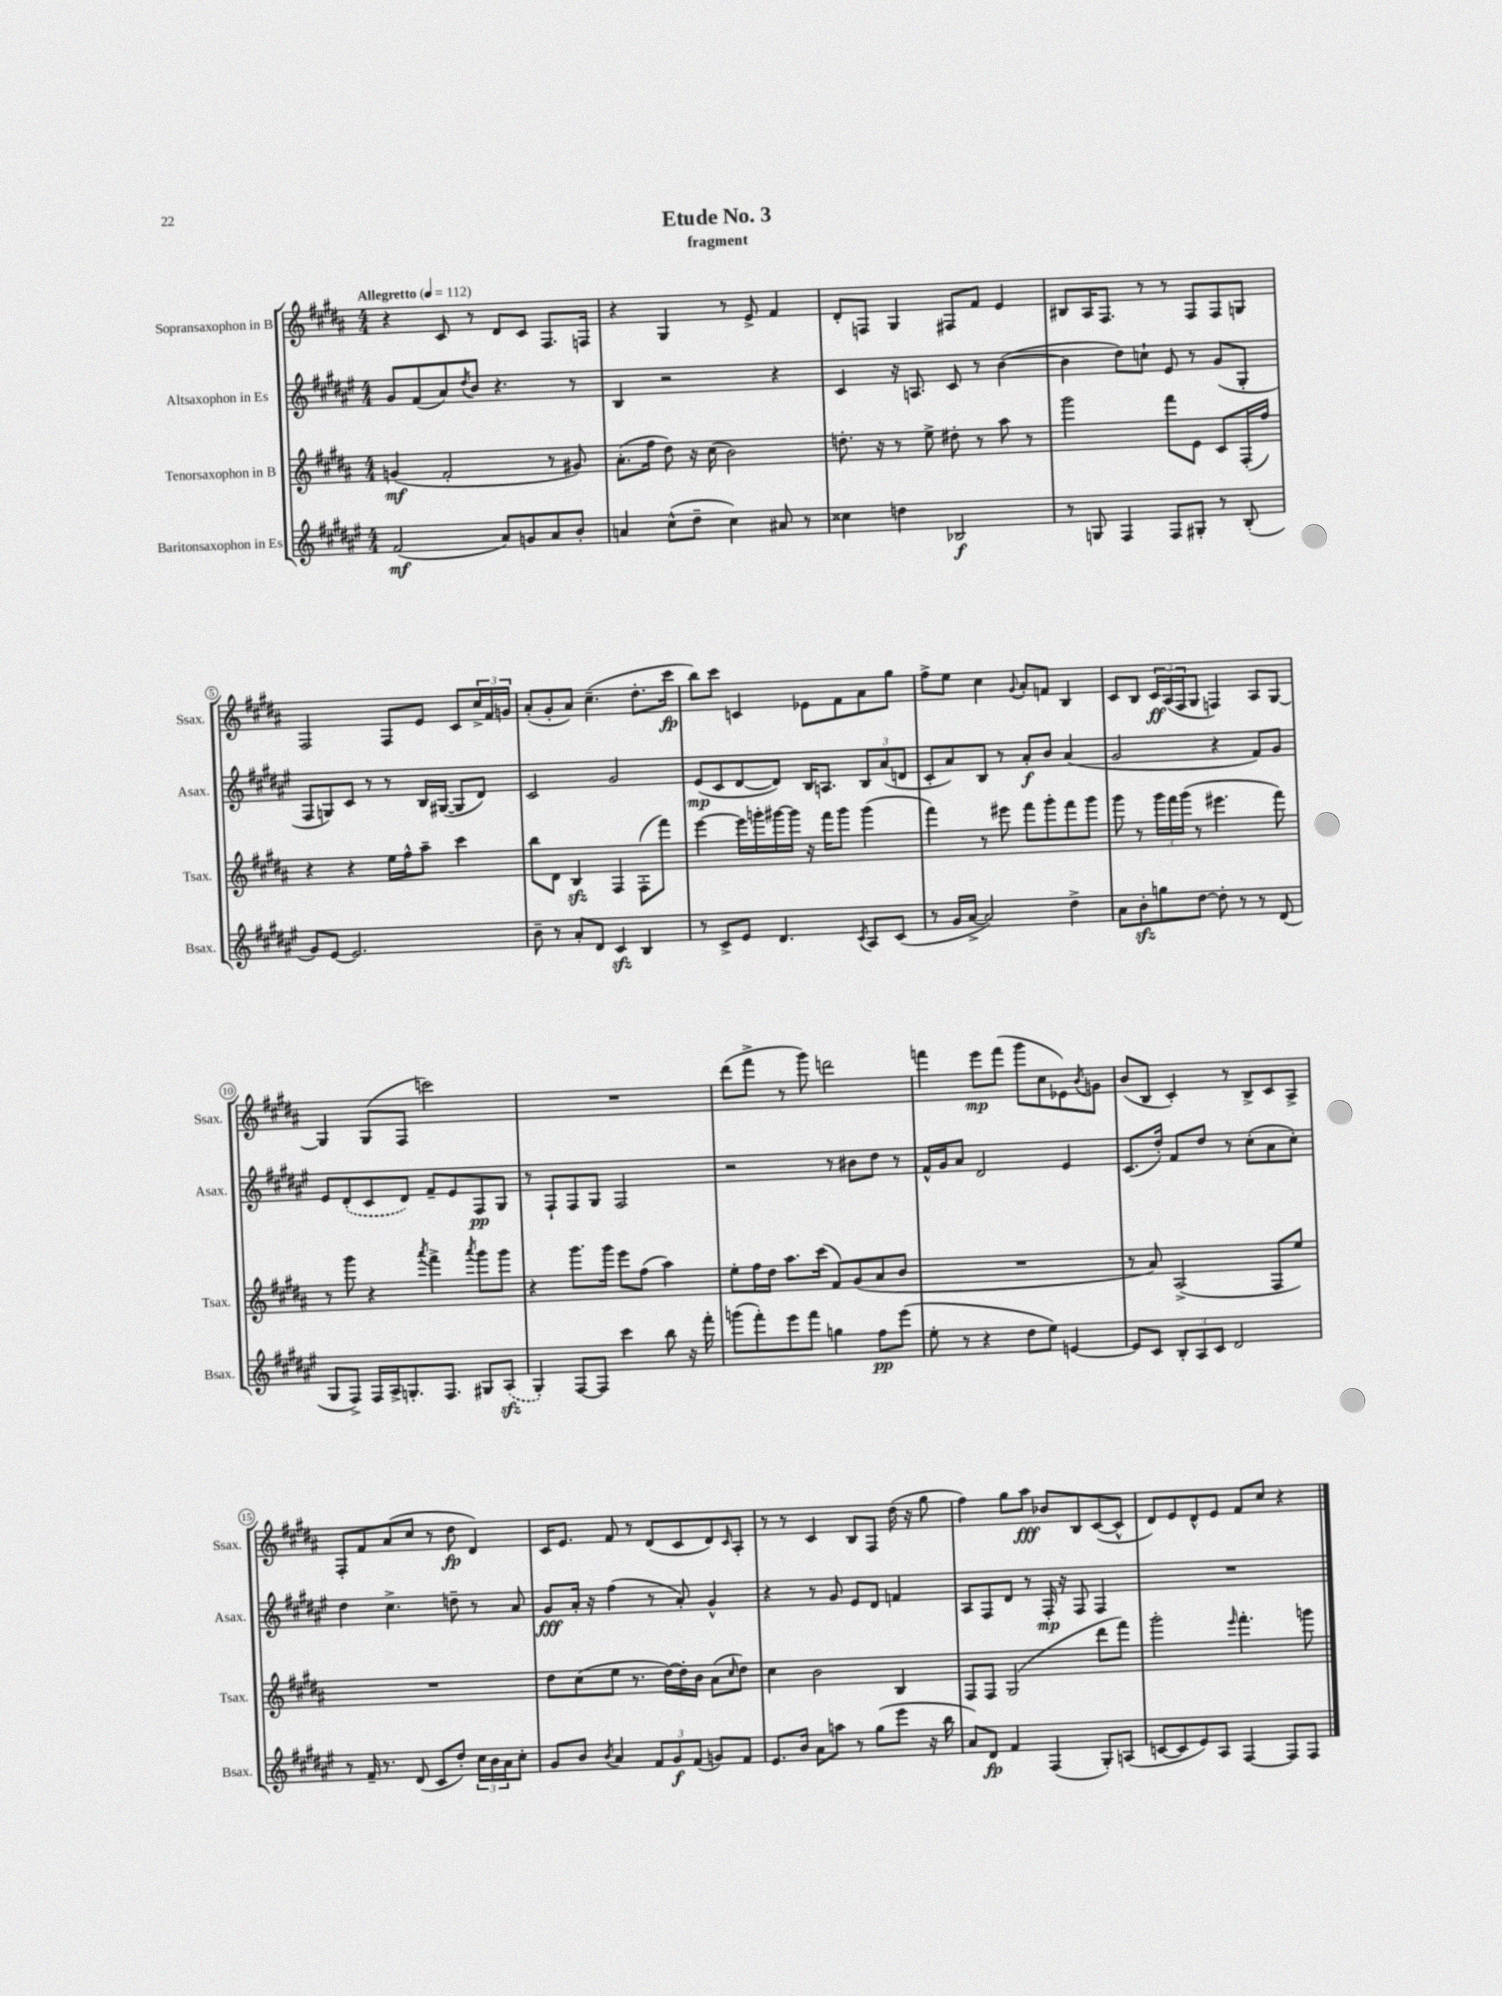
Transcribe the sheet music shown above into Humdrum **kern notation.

**kern	**kern	**kern	**kern
*staff4	*staff3	*staff2	*staff1
*clefG2	*clefG2	*clefG2	*clefG2
*k[f#c#g#d#a#e#]	*k[f#c#g#d#a#]	*k[f#c#g#d#a#e#]	*k[f#c#g#d#a#]
*M4/4	*M4/4	*M4/4	*M4/4
*MM112	*MM112	*MM112	*MM112
(2f#/	(4g/	8g#/L	4r
.	.	(8f#/	.
.	2f#'/	8a#/)	8c#/
.	.	8qdd#/	.
.	.	8b/J	8r
8a#/L)	.	4.r	8d#/L
8g/	.	.	8c#/J
8a#/	8r	.	8.F#/L
8b'/J	8g#/)	8r	.
.	.	.	16F/Jk
=	=	=	=
4a/	(8.a#'\L	4B/	4r
.	16ff#\Jk	.	.
(8cc#^^\L	8dd#\)	2r	4G#/
8dd#~\J	16r	.	.
.	(16cc#\	.	.
4cc#\)	2b\)	.	8r
.	.	.	8e^/
8a#/	.	4r	4f#/
8r	.	.	.
=	=	=	=
4cc##\	8.dd'\	4c#/	8d#'/L
.	.	.	8F/J
.	16r	.	.
4dd\	8r	16r	4G#/
.	.	8.A/	.
.	8ee^\	.	.
2B-/	8dd#'\	8c#/	8F#/L
.	8r	8r	8f#/J
.	8aa#\	([4b\	4e/
.	8r	.	.
=	=	=	=
8r	2ggg#\	4b\]	8B#/L
8G/	.	.	16A#/K
.	.	.	8.F#/J
4F#/	.	8dd#\L)	.
.	.	8cc`\J	8r
8F#/L	8fff#\L	8e#/	8r
8G#'/J	8e\J	8r	8F#/L
8r	8c#/L	(8g#/L	8F#/
(8B'/	(16F#'/L	8G#'/J	8G/J
.	16ff#/JJ)	.	.
=	=	=	=
8g#/L)	4r	8F#/L	2F#/
[8e#/J	.	8G/)	.
2.e#/]	4r	8c#/J	.
.	.	8r	.
.	16ee\LL	8r	8F#/L
.	16ff#^^\J	.	.
.	8aa#~\J	16B/LL	8e/J
.	.	([16G#/JJ	.
.	4ccc#\	8G#/]L	8c#/L
.	.	8d#/J)	24cc#^/L
.	.	.	24f#/
.	.	.	24g/JJ
=	=	=	=
8b~\	8bb\L	2c#/	(8a#'/L
8r	8d#\J	.	8g#'/
8a#'/L	4B/	.	8a#/J)
8d#/J	.	.	(4.cc#~\
4c#/	4F#/	2g#/	.
4B/	(8F#'\L	.	8.dd#'\L
.	8fff#\J)	.	.
.	.	.	16ccc#\Jk
=	=	=	=
8r	[4eee\	(8e#/L	8bb\L)
8c#^/L	.	8c#/	8ccc#\J
8e#/J	16eee\]LL	[8d#/	4c/
.	16ggg'\	.	.
4.d#/	[16ggg#\	8d#/]J)	.
.	16ggg#\]JJ	.	.
.	16r	16B/LK	8e-\L
.	16fff#\LK	8.A/J	.
.	8ggg#\J	.	8f#\
8qc#/	.	.	.
8A#/L	(4ggg#\	12B/L	8a#\
.	.	(12a#/	.
(8c#/J	.	.	8gg#\J
.	.	12d/J	.
=	=	=	=
8r	4fff#\)	8c#'/L	8ff#^\L
16g#/LL	.	8a#/)	8ee\J
[16a#^/JJ	.	.	.
2a#/])	8r	8B/J	4cc#\
.	8eee#\	8r	.
.	.	.	8qqg#/
.	8fff#\L	8a#'/L	8a#'/L
.	8ggg#'\	8b/J	8f/J
4dd#^\	8fff#\	(4a#/	4B/
.	8ggg#\J	.	.
=	=	=	=
8a#\L	8ggg#\	2g#/	8c#/L
8b'\	8r	.	8B/J
8gg\	24ggg#\LL	.	24c#/LL
.	24fff#\	.	(24A#/
.	(24ggg#\JJ	.	24F#/J
[8dd#\J	8r	.	8G#/J
8dd#'\]	4.eee#\	4r	4F/)
8r	.	.	.
8r	.	8f#/L)	8A#/L
(8d#/	8fff#\)	8g#/J	[8G#/J
=	=	=	=
8G#/L	8r	8e#/L	4G#/]
8F#^/J)	8ggg#\	(8d#'/	.
16F#/LL	4r	8c#/	(8G#/L
16A#^/J	.	.	.
8.G'/	.	8d#/J)	8F#/J
.	8qaaa#/	.	.
.	4fff#^\	8f#~/L	2ccc\)
8.F#/J	.	.	.
.	.	8e#/	.
.	8qaaa#/	.	.
8G#/L	8ggg#\L	8F#/	.
(8A#/J	8ggg#\J	8G#/J	.
=	=	=	=
4G#'/)	4r	8r	1r
.	.	8F#`/L	.
[8F#/L	8.ggg#\L	8F#/	.
8F#/]J	.	8G#/J	.
.	16ggg#\Jk	.	.
4ccc#\	8eee\L	2F#/	.
.	(8ff#\J	.	.
8bb\	4aa#\)	.	.
16r	.	.	.
16fff#'\	.	.	.
=	=	=	=
(8ggg\L	8ee'\L	2r	(8ddd#\L
8fff#'\)	16ff#\L	.	8fff#^\J
.	16dd#\JJ	.	.
8eee#\	8.aa#\L	.	8r
8fff#\J	.	.	8ggg#\)
.	(16ccc#\Jk	.	.
4gg\	8f#/L)	8r	2ddd\
.	(8g#/	8b#\L	.
8ff#\L	8a#/	8dd#\J	.
(8eee#\J	8b/J	8r	.
=	=	=	=
8ee#'\	1r	16f#^^/LL	4fff\
.	.	16g#/J	.
8r	.	8a#/J	.
4r	.	2d#/	8eee\L
.	.	.	(8fff\J
8dd#\L	.	.	8ggg#\L
8ee#\J)	.	.	8cc#\
[4e/	.	4e#/	8e-\)
.	.	.	8qb/
.	.	.	8g\J
=	=	=	=
8e/]L	8r	(8.c#/L	(8b/L
8c#/J	8a#/)	.	8B/J
.	.	16dd#'/Jk)	.
12B'/L	(2A#^/	8f#/L	4c#'/)
12A#/	.	.	.
.	.	8dd#/J	.
12c#/J	.	.	.
2d#/	.	8r	8r
.	.	(8cc#'\L	8B^/L
.	8F#/L	8a#\	8c#/
.	8ee/J)	8cc#'\J)	8A#^/J
=	=	=	=
8r	1r	4dd#\	8F#'/L
16f#~/	.	.	8f#/
8.r	.	.	.
.	.	4.cc#^\	(8a#/
(8d#/	.	.	8cc#/J
8c#/L	.	.	8r
8dd#'/J)	.	8dd~\	8dd#\
24cc#\LL	.	8r	4d#/)
24b\	.	.	.
24a#\J	.	.	.
8cc#'\J	.	8a#/	.
=	=	=	=
8g#/L	8dd#\L	8g#/L	16c#/LK
.	.	.	8.e/J
8b/J	(8cc#\	16a#'/Jk	.
.	.	16r	.
8qb/	.	.	.
4a#/	8ee\J	(4ff#\	8f#/
.	8.r	.	8r
12f#/L	.	8r	(8d#/L
.	[16dd#\LL)	.	.
12g#/	.	.	.
.	16dd#'\]	8a#'/)	8c#/
(12f#/J	.	.	.
.	16b\JJ	.	.
8g/L)	(8a#\L	4g#^^/	8d#/)
.	16qqcc#/	.	16qqc#/
8f#/J	8dd#\J)	.	8A#'/J
=	=	=	=
8.e#/L	4cc#\	4r	8r
.	.	.	8r
16b/Jk	.	.	.
8a#\L	2b\	8r	4c#/
8aa\J	.	8g#/	.
8r	.	8e#/L	8B/L
(8gg#\L	.	8d#/J	8F#/J
8eee#\J	4B/	4f/	(16dd#\
.	.	.	16r
16r	.	.	8gg#\
16bb\	.	.	.
=	=	=	=
8a#/L)	8F#/L	8A#/L	4ff#\)
8d#/J	8F#/J	8F#/	.
4f#/	(2G#/	8d#/J	8gg#\L
.	.	8r	8aa#\J
(4F#/	.	16F#'/	8b-/L
.	.	16r	.
.	.	8F#/	8B/
8G#'/L)	8ddd#\L	4F#/	([8c#/
(8A/J	8fff#\J)	.	8c#^^/]J
=	=	=	=
[8c/L	2ggg#'\	1r	8d#/L)
8c/]	.	.	8e/
8e#/)	.	.	8d#^^/
8A#/J	.	.	8e/J
.	16qqeee/	.	.
[4F#/	4.fff#'\	.	8f#/L
.	.	.	8cc#/J
8F#/]L	.	.	4r
8F#/J	8ggg\	.	.
==	==	==	==
*-	*-	*-	*-
